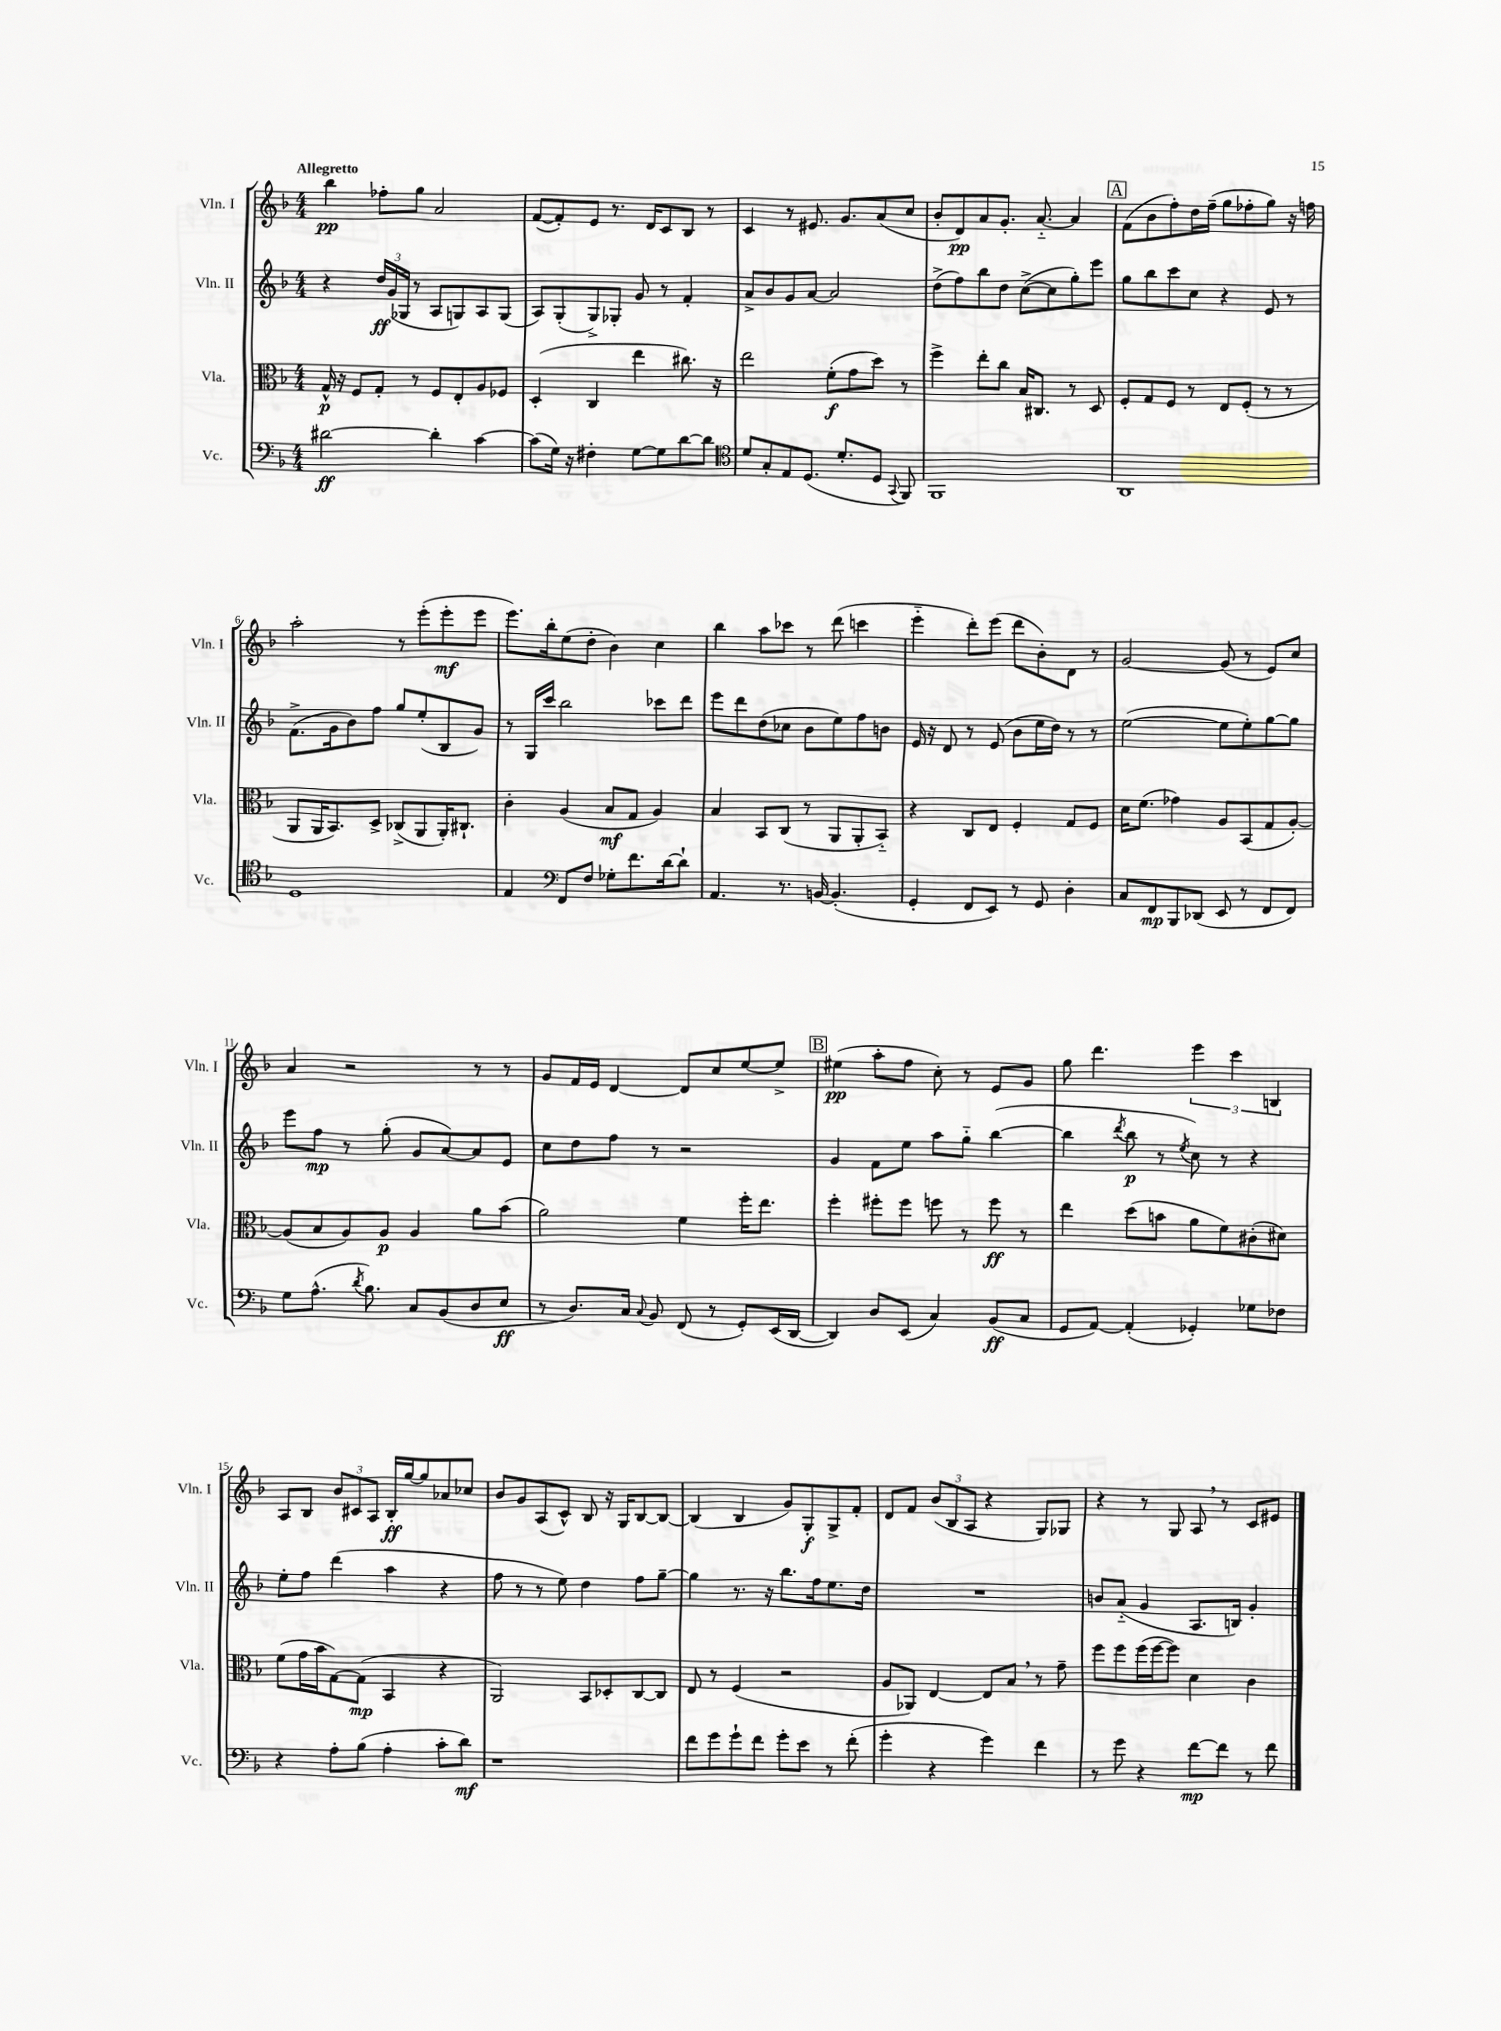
<<
\new StaffGroup <<
\new Staff = "s0" \with { instrumentName = "Vln. I" shortInstrumentName = "Vln. I" } {
    \clef treble \key f \major \numericTimeSignature \time 4/4 \tempo "Allegretto"
    \autoBeamOff bes''4\pp fes''8[-. g''8] a'2 |
    f'8[~( f'8-.) e'8] r8. d'16[ c'8 bes8] r8 |
    c'4 r8 eis'8. g'8.[ a'8( c''8] |
    bes'8[-. d'8\pp) a'8 g'8.]-. a'8.~-_ a'4 |
    \mark \markup { \box "A" } f'8[( bes'8 f''8-.) d''16 f''16]--( g''8[ fes''8-. g''8]) r16 f''16 |
    a''2-. r8 e'''8[-.( e'''8-.\mf e'''8] |
    e'''8.[) bes''16-. e''8( d''8]-. bes'4) c''4 |
    bes''4 a''8[ ces'''8] r8 d'''8( c'''4 |
    e'''4-_ d'''8[-.) e'''8]( d'''8[ bes'8-.) d'8] r8 |
    g'2~ g'8( r8 e'8[) c''8] |
    a'4 r2 r8 r8 |
    g'8[ f'16 e'16] d'4~ d'8[ c''8 e''8~ e''8]-> |
    \mark \markup { \box "B" } eis''4\pp( a''8[-. f''8] c''8-.) r8 e'8[ g'8] |
    g''8 d'''4. \tuplet 3/2 { e'''4 c'''4 b4 } |
    a8[ bes8] \tuplet 3/2 { bes'8[ cis'8 a8] } bes16[-.\ff g''16~ g''8 aes'8 ces''8] |
    bes'8[ g'8 a8( c'8]-^) bes8 r16 g16[ bes8~ bes8]~ |
    bes4( bes4 g'8[) g8-.\f g8-> f'8]-. |
    d'8[ f'8] \tuplet 3/2 { bes'8[( bes8 a8] } r4 g8[) ges8] |
    r4 r8 g8 a8 \breathe r8 c'8[ eis'8] \bar "|." |
}
\new Staff = "s1" \with { instrumentName = "Vln. II" shortInstrumentName = "Vln. II" } {
    \clef treble \key f \major \numericTimeSignature \time 4/4
    \autoBeamOff r4 \tuplet 3/2 { d''16[\ff g'16( ges16] } r8 a8[ g8) a8 g8]( |
    a8[) g8-.( g8->) ges8]-. g'8 r8 f'4-. |
    a'8[-> bes'8 g'8 a'8]~ a'2 |
    d''8[->( f''8) bes''8 d''8] c''8[~->( c''8 g''8-.) e'''8] |
    \mark \markup { \box "A" } g''8[ bes''8 c'''8 c''8] r4 e'8 r8 |
    f'8.[->( g'16 bes'8) f''8] g''8[ e''8-.( bes8 g'8]) |
    r8 g16[ c'''16] bes''2 ces'''8[ d'''8] |
    e'''8[ d'''8 d''8( ces''8] bes'8[ e''8) f''8 b'8] |
    e'16 r16 d'8 r8 e'8( bes'8[ e''16 d''16]) r8 r8 |
    e''2~( e''8[ e''8-.) g''8~ g''8] |
    e'''8[ f''8]\mp r8 g''8-.( g'8[ a'8~) a'8 e'8] |
    c''8[ d''8 f''8] r8 r2 |
    \mark \markup { \box "B" } g'4 f'8[ e''8] a''8[ g''8]-_ bes''4~( |
    bes''4 \acciaccatura { d'''8 } bes''8\p r8 \acciaccatura { e''8 } c''8) r8 r4 |
    e''8[-. f''8] d'''4( a''4 r4 |
    f''8 r8 r8 e''8) d''4 f''8[ g''8]~-- |
    g''4 r8. r16 bes''8.[ f''16 e''8. d''16] |
    R1 |
    b'8[ a'8]-_( g'4 a8.[ b16]) g'4-. \bar "|." |
}
\new Staff = "s2" \with { instrumentName = "Vla." shortInstrumentName = "Vla." } {
    \clef alto \key f \major \numericTimeSignature \time 4/4
    \autoBeamOff g16-^\p r16 f8[ g8]-. r8 f8[ e8-. a8 fes8] |
    d4-.( c4 e''4 cis''8.) r16 |
    e''2 f'8[-.\f( g'8 d''8]) r8 |
    f''4-> e''8[-. c''8] bes16[ cis8.] r8 d8 |
    \mark \markup { \box "A" } f8[-. g8 f8] r8 e8[ f8]-.( r8 r8 |
    a,8[ a,16 bes,8.) d8]-> ces8[->( a,8 a,16-.) cis8.]-! |
    c'4-. a4( bes8[\mf g8] a4) |
    bes4 bes,8[ c8]( r8 a,8[ a,8-. bes,8]-_) |
    r4 c8[ e8] f4-. g8[ f8] |
    d'16[ f'8.]( ges'4) a8[ bes,8( g8 a8]~-.) |
    a8[( bes8 a8) a8]\p a4 a'8[ bes'8]( |
    a'2) f'4 f''16[-. e''8.] |
    \mark \markup { \box "B" } f''4-. fis''8[-. fis''8] f''8 r8 f''8\ff r8 |
    e''4 d''8[( b'8] a'8[ f'8) cis'8-.( dis'8]) |
    f'8[( g'16 bes'16 g8~) g8]\mp( bes,4 r4 |
    a,2) bes,8[ des8-. c8~ c8] |
    e8 r8 f4( r2 |
    a8[ aes,8]) e4~ e8[ bes8] \breathe r8 g'8-- |
    f''8[ f''8 f''16( f''16~ f''8]) d'4 c'4 \bar "|." |
}
\new Staff = "s3" \with { instrumentName = "Vc." shortInstrumentName = "Vc." } {
    \clef bass \key f \major \numericTimeSignature \time 4/4
    \autoBeamOff dis'2~\ff dis'4-. c'4~ |
    c'8[( g16]) r16 fis4-. g8[~ g8 d'8~ d'8] |
    \clef tenor d'8[ g8-. e8 d8.]( d'8.[-. d8] \appoggiatura { g,8 } f,8) |
    f,1 |
    \mark \markup { \box "A" } a,1 |
    d1 |
    e4 \clef bass f,8[ f8] ges8[-. f'8. d'16~ d'8]-! |
    a,4. r8. b,16~ b,4.-.( |
    g,4-. f,8[ e,8]) r8 g,8 d4-. |
    c8[ f,8\mp bes,,8 des,8]( e,8 r8 f,8[ f,8]) |
    g8[ a8.]-^( \acciaccatura { d'8 } bes8.) c8[ bes,8( d8 e8]\ff |
    r8 d8.[) c16] \appoggiatura { c8 } bes,8 f,8( r8 g,8[-.) e,16( d,16]~ |
    \mark \markup { \box "B" } d,4) d8[ e,8]( c4) bes,8[\ff( c8] |
    g,8[ a,8]~) a,4-.( ges,4-.) ges8[ fes8] |
    r4 a8[-. bes8]( a4-. c'8[-. d'8]\mf) |
    r1 |
    f'8[ g'8 g'8-! f'8] g'8[-. e'8] r8 f'8-.( |
    g'4-. r4 g'4) f'4 |
    r8 g'8 r4 f'8[~\mp f'8] r8 f'8 \bar "|." |
}
>>
>>
